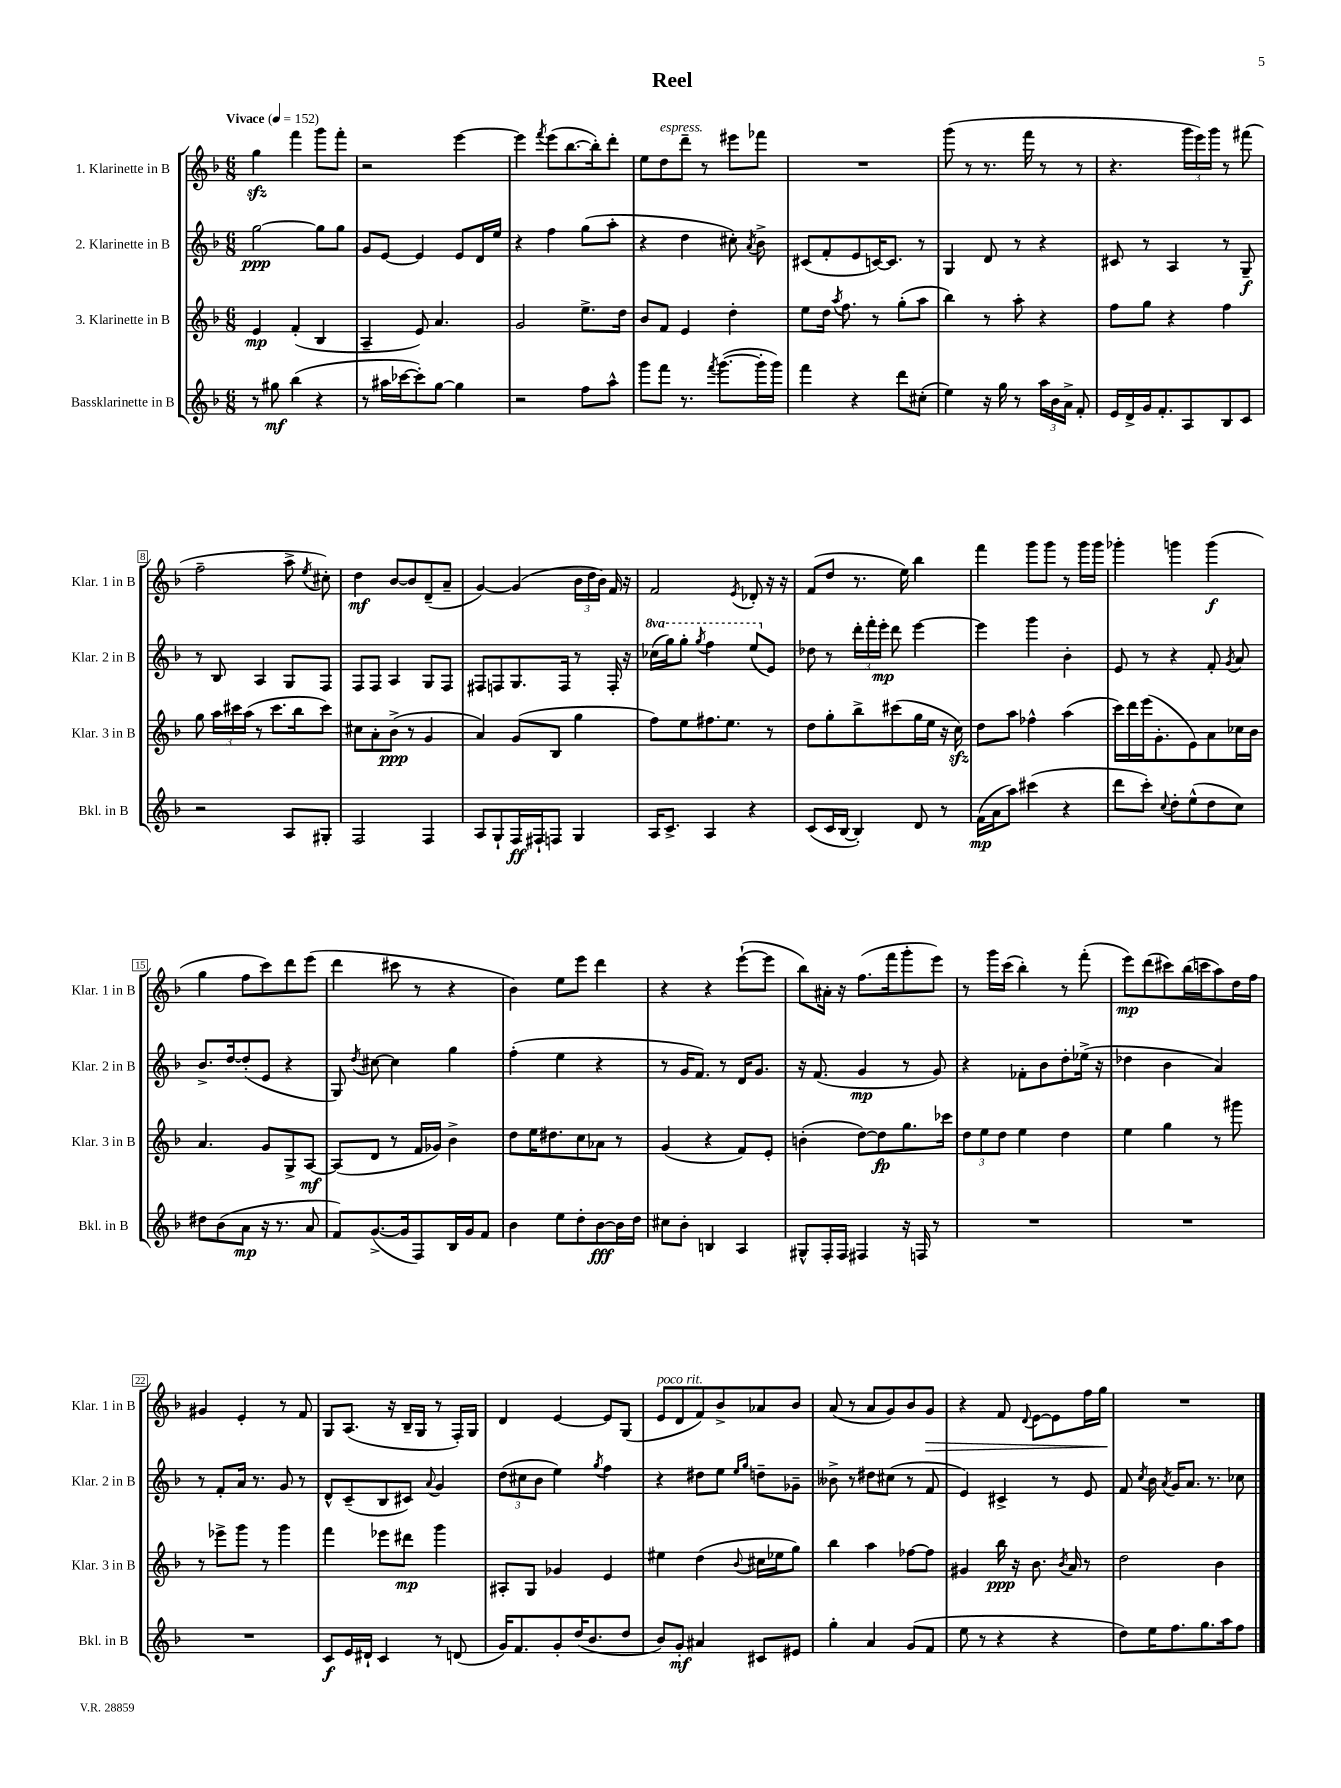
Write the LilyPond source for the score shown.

\header { title = "Reel" }
<<
\new StaffGroup <<
\new Staff = "s0" \with { instrumentName = "1. Klarinette in B" shortInstrumentName = "Klar. 1 in B" } {
    \clef treble \key f \major \numericTimeSignature \time 6/8 \tempo "Vivace" 4 = 152
    \autoBeamOff g''4\sfz f'''4 g'''8[ f'''8]-. |
    r2 e'''4~ |
    e'''4 \acciaccatura { f'''8 } e'''8[( bes''8.~ bes''16-.) d'''8]-. |
    e''8[ d''8^\markup { \italic "espress." } d'''8]-- r8 eis'''8[ fes'''8] |
    R2. |
    g'''8( r8 r8. f'''16 r8 r8 |
    r4. \tuplet 3/2 { g'''16[ e'''16) g'''16] } r8 fis'''8( |
    f''2-- a''8-> \acciaccatura { e''8 } cis''8-.) |
    d''4\mf bes'8[~ bes'8 d'8--( a'8]-- |
    g'4~) g'4( \tuplet 3/2 { bes'16[ d''16 bes'16]) } f'16 r16 |
    f'2 \acciaccatura { e'8 } des'8-. r16 r16 |
    f'8[( d''8] r8. e''16) bes''4 |
    f'''4 g'''8[ g'''8] r8 g'''16[ g'''16] |
    ges'''4-. g'''4 g'''4\f( |
    g''4 f''8[ c'''8) d'''8 e'''8]( |
    d'''4 cis'''8 r8 r4 |
    bes'4) e''8[ e'''8] d'''4 |
    r4 r4 e'''8[~-!( e'''8] |
    bes''8[) ais'16]-. r16 f''8.[( f'''16 g'''8-. e'''8]) |
    r8 g'''16[ c'''16]( bes''4-.) r8 f'''8-.( |
    e'''8[\mp) d'''8( cis'''8) bes''16( c'''16 a''8) d''16 f''16] |
    gis'4 e'4-. r8 f'8 |
    g8[ a8.]( r16 bes16[-- g16] r8 f16[-.) g16] |
    d'4 e'4~ e'8[ g8]( |
    e'8[^\markup { \italic "poco rit." } d'8 f'8) bes'8-> aes'8 bes'8] |
    a'8( r8 a'8[ g'8) bes'8 g'8]\> |
    r4 f'8 \appoggiatura { d'8 } e'8[~ e'8 f''16 g''16]\! |
    R2. \bar "|." |
}
\new Staff = "s1" \with { instrumentName = "2. Klarinette in B" shortInstrumentName = "Klar. 2 in B" } {
    \clef treble \key f \major \numericTimeSignature \time 6/8 \set Staff.ottavationMarkups = #ottavation-simple-ordinals
    \autoBeamOff g''2~\ppp g''8[ g''8] |
    g'8[ e'8]~ e'4 e'8[ d'16 e''16] |
    r4 f''4 g''8[( a''8]-. |
    r4 d''4 cis''8-.) \acciaccatura { a'8 } bes'8-> |
    cis'8[( f'8-. e'8 c'16~) c'8.] r8 |
    g4 d'8 r8 r4 |
    cis'8 r8 a4 r8 g8--\f |
    r8 bes8 a4 g8[ f8] |
    f8[ f8] a4 g8[ f8] |
    fis8[ f8 g8. f16] r8 f16-. r16 |
    \ottava #1 ces'''16[( g'''16) g'''8]-. \acciaccatura { g'''8 } f'''4 e'''8[( \ottava #0 e'8]) |
    des''8 r8 \tuplet 3/2 { d'''16[-. f'''16-. e'''16]-.\mp } d'''8 e'''4~ |
    e'''4 g'''4 bes'4-. |
    e'8 r8 r4 f'8-. \acciaccatura { g'8 } a'8 |
    bes'8.[-> d''16~ d''8-.( e'8] r4 |
    g8) \acciaccatura { d''8 } cis''8~ cis''4 g''4 |
    f''4-.( e''4 r4 |
    r8 g'16[ f'8.]) r8 d'16[ g'8.] |
    r16 f'8.( g'4\mp r8 g'8) |
    r4 fes'8[-. bes'8 d''8-. ees''16]->( r16 |
    des''4 bes'4 a'4) |
    r8 f'8[-. a'16] r8. g'8 r8 |
    d'8[-^ c'8--( bes8 cis'8]) \appoggiatura { a'8 } g'4 |
    \tuplet 3/2 { d''8[( cis''8 bes'8] } e''4) \acciaccatura { g''8 } f''4 |
    r4 dis''8[ e''8] \grace { e''16[ g''16] } d''8[-- ges'8]-- |
    beses'8-> r8 dis''8[ cis''8]( r8 f'8 |
    e'4) cis'4-> r8 e'8 |
    f'8 \acciaccatura { c''8 } bes'16 \acciaccatura { a'8 } g'16[ a'8.] r8. ces''8 \bar "|." |
}
\new Staff = "s2" \with { instrumentName = "3. Klarinette in B" shortInstrumentName = "Klar. 3 in B" } {
    \clef treble \key f \major \numericTimeSignature \time 6/8
    \autoBeamOff e'4\mp f'4-.( bes4 |
    a4-- e'8) a'4. |
    g'2 e''8.[-> d''16] |
    bes'8[ f'8] e'4 d''4-. |
    e''8[ d''16] \acciaccatura { a''8 } f''8. r8 g''8[-.( a''8] |
    bes''4) r8 a''8-. r4 |
    f''8[ g''8] r4 f''4 |
    g''8 \tuplet 3/2 { a''16[ cis'''16 a''16]( } r8 cis'''8.[ bes''16 cis'''8]) |
    cis''8[ a'8-. bes'8]->\ppp( r8 g'4 |
    a'4) g'8[( bes8] g''4 |
    f''8[) e''8 fis''8. e''8.] r8 |
    d''8[ g''8-. bes''8-> cis'''8( g''16 e''16] r16 c''16\sfz) |
    d''8[ a''8] fes''4-^ a''4( |
    c'''16[) d'''16 e'''16( g'8.-. e'8) a'8 ces''16 bes'16] |
    a'4. g'8[ g8-> a8]~\mf |
    a8[( d'8] r8 f'16[ ges'16]) bes'4-> |
    d''8[ e''16 dis''8. c''8 aes'8] r8 |
    g'4( r4 f'8[) e'8]-. |
    b'4-.( d''8[~) d''8\fp g''8. ces'''16] |
    \tuplet 3/2 { d''8[ e''8 d''8] } e''4 d''4 |
    e''4 g''4 r8 gis'''8 |
    r8 ees'''8[-> g'''8] r8 g'''4 |
    f'''4 ees'''8[ dis'''8]\mp g'''4 |
    ais8[-. g8] ges'4 e'4 |
    eis''4 d''4( \appoggiatura { bes'8 } cis''16[ ees''16 g''8]) |
    bes''4 a''4 fes''8[~ fes''8] |
    gis'4 bes''16\ppp r16 bes'8. \acciaccatura { bes'8 } a'16 r8 |
    d''2 bes'4 \bar "|." |
}
\new Staff = "s3" \with { instrumentName = "Bassklarinette in B" shortInstrumentName = "Bkl. in B" } {
    \clef treble \key f \major \numericTimeSignature \time 6/8
    \autoBeamOff r8 gis''8\mf bes''4( r4 |
    r8 ais''16[ ces'''16~ ces'''8-.) g''8]~ g''4 |
    r2 f''8[ a''8]-^ |
    g'''8[ f'''8] r8. \acciaccatura { f'''8 } g'''8.[~( g'''16-. g'''16]) |
    f'''4 r4 d'''8[ cis''8]-.( |
    e''4) r16 g''16 r8 \tuplet 3/2 { a''16[ bes'16 a'16]-> } f'8-. |
    e'16[ d'16-> g'16 f'8.-. a8 bes8 c'8] |
    r2 a8[ gis8]-. |
    f2 f4 |
    a8[ g8-! f16\ff fis16-! f8] g4 |
    a16[ c'8.]-> a4 r4 |
    c'8[( c'16 bes16]~ bes4-.) d'8 r8 |
    f'16[\mp( a'16 a''8]) cis'''4( r4 |
    d'''8[ c'''8]-.) \appoggiatura { c''8 } d''8[-. e''8-^( d''8 c''8]) |
    dis''8[ bes'8( a'8]\mp r16 r8. a'8 |
    f'8[) g'8.~->( g'16 f8) bes16 g'16 f'8] |
    bes'4 e''8[ d''8-. bes'8~\fff bes'16 d''16] |
    cis''8[ bes'8]-. b4 a4 |
    gis8[-^ f16-. f16] fis4 r16 f16 r8 |
    R2. |
    R2. |
    R2. |
    c'8[\f e'16 dis'16]-! c'4 r8 d'8( |
    g'16[) f'8. g'8-. d''16( bes'8. d''8] |
    bes'8[) g'8]-.\mf ais'4 cis'8[ eis'8] |
    g''4-. a'4 g'8[( f'8] |
    e''8 r8 r4 r4 |
    d''8[) e''16 f''8. g''8. a''16 f''8] \bar "|." |
}
>>
>>
\layout { \context { \Score \override BarNumber.stencil = #(make-stencil-boxer 0.1 0.3 ly:text-interface::print) } }
